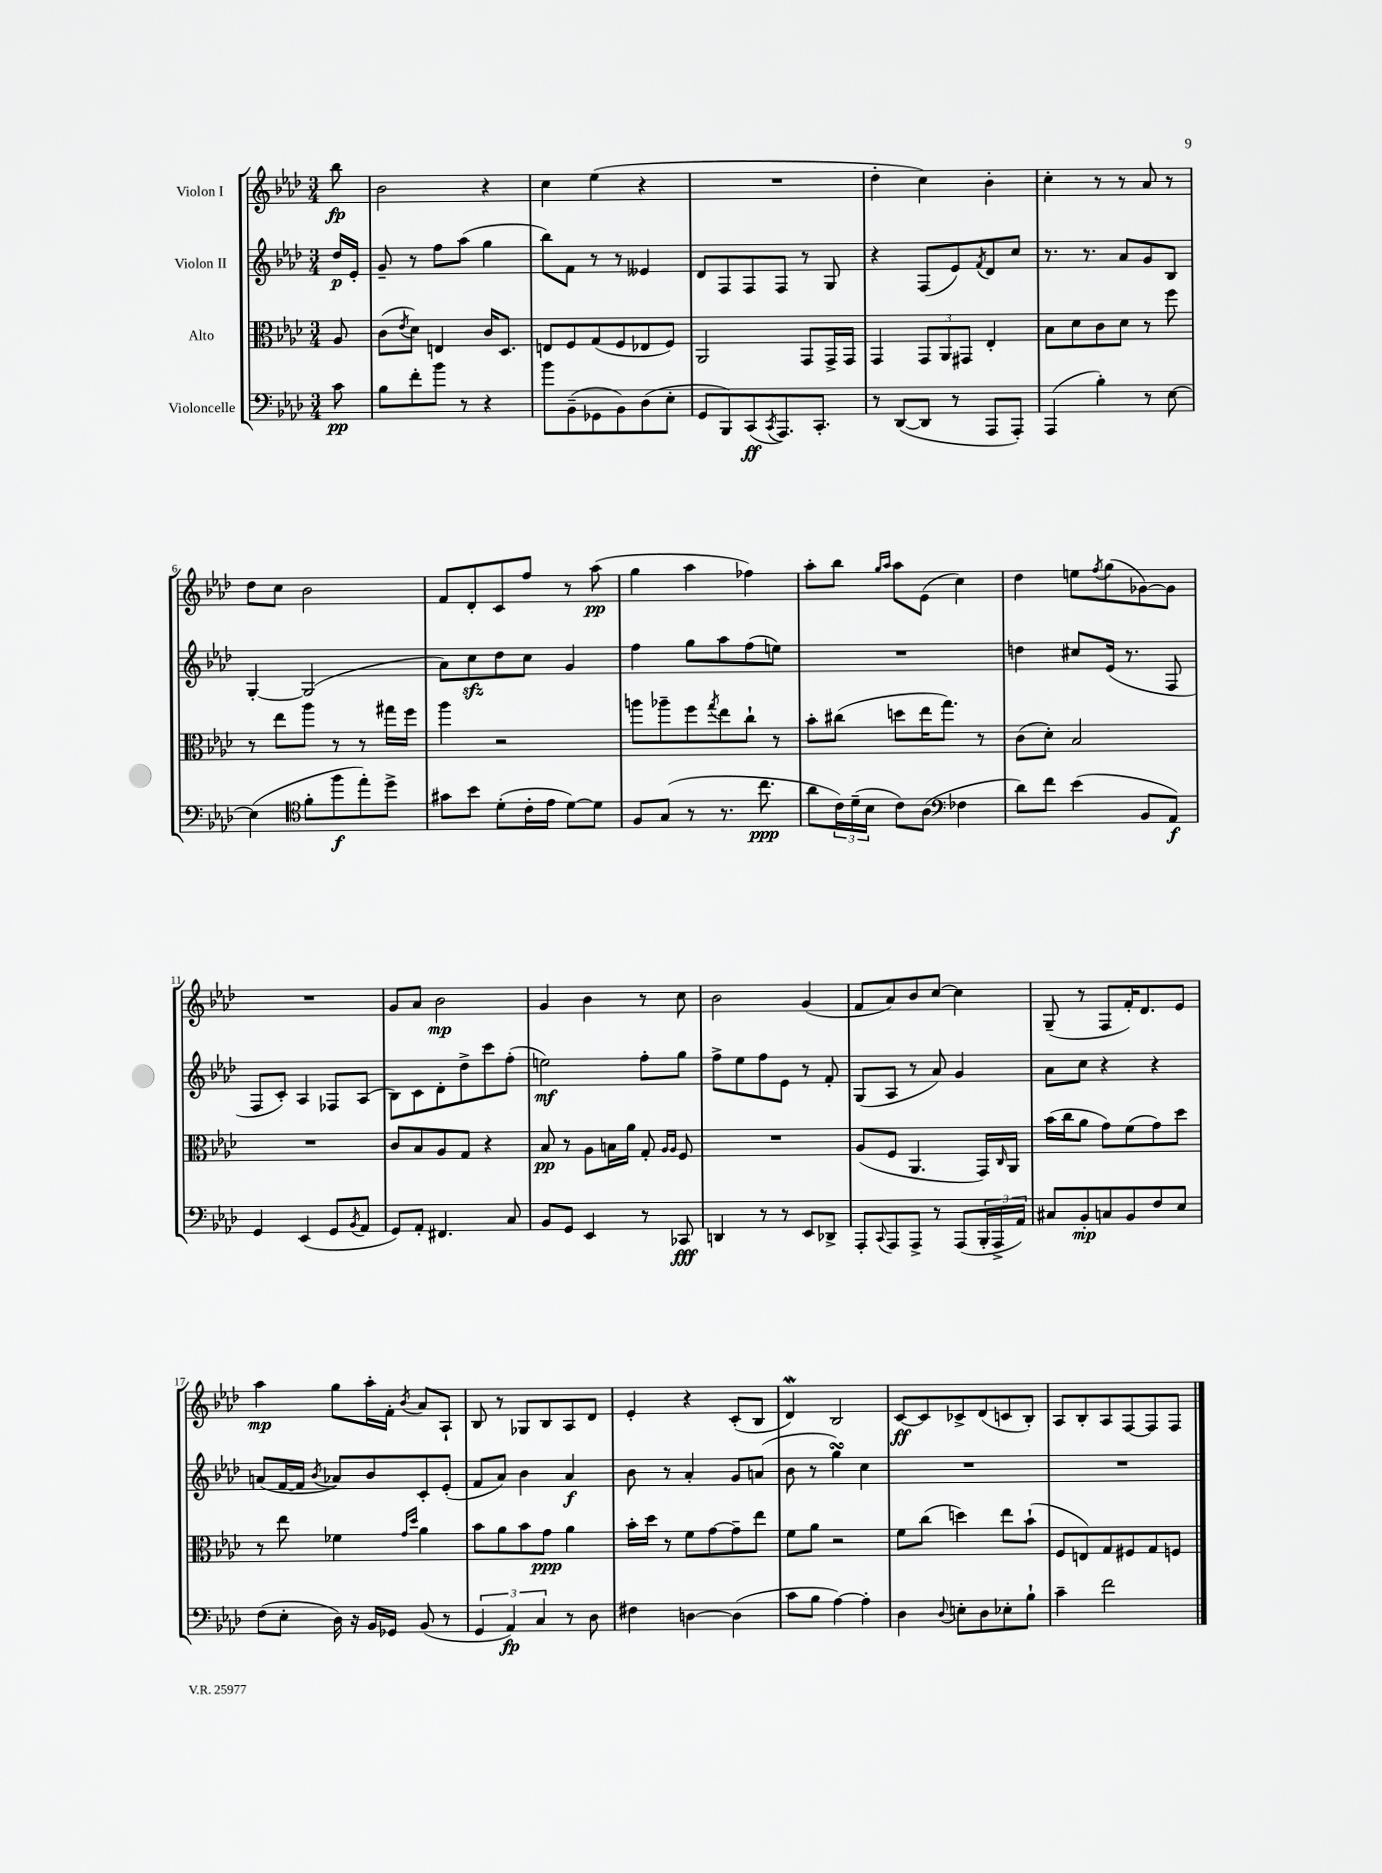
<<
\new StaffGroup <<
\new Staff = "s0" \with { instrumentName = "Violon I" } {
    \clef treble \key aes \major \numericTimeSignature \time 3/4 \partial 8
    bes''8\fp |
    bes'2 r4 |
    c''4 ees''4( r4 |
    R2. |
    des''4-. c''4) bes'4-. |
    c''4-. r8 r8 aes'8 r8 |
    des''8 c''8 bes'2 |
    f'8 des'8-. c'8 f''8 r8 aes''8\pp( |
    g''4 aes''4 fes''4) |
    aes''8-. bes''8 \grace { g''16 aes''16 } aes''8 ees'8( c''4) |
    des''4 e''8 \acciaccatura { f''8 } g''8( ges'8~) ges'8 |
    R2. |
    g'8 aes'8 bes'2\mp |
    g'4 bes'4 r8 c''8 |
    bes'2 g'4( |
    f'8 aes'8) bes'8 c''8~ c''4 |
    g8--( r8 f8 f'16-.) des'8. ees'8 |
    aes''4\mp g''8 aes''16-. f'16-. \acciaccatura { bes'8 } aes'8 aes8-! |
    bes8 r8 ges8 bes8 aes8 des'8 |
    ees'4-. r4 c'8-.( bes8 |
    des'4\mordent) bes2 |
    c'8~\ff c'8 ces'8-> des'8( c'8 bes8-.) |
    aes8 bes8-. aes8 f8~ f8 f8 \bar "|." |
}
\new Staff = "s1" \with { instrumentName = "Violon II" } {
    \clef treble \key aes \major \numericTimeSignature \time 3/4 \partial 8
    des''16\p ees'16-. |
    g'8-- r8 f''8 aes''8( g''4 |
    bes''8) f'8 r8 r8 eeses'4 |
    des'8 f8 f8 f8 r8 g8 |
    r4 f8( ees'8) \acciaccatura { f'8 } des'8 c''8 |
    r8. r8. aes'8 g'8 bes8 |
    g4~-. g2( |
    aes'8) c''8\sfz des''8 c''8 g'4 |
    f''4 g''8 aes''8 f''8( e''8) |
    R2. |
    d''4 cis''8 ees'16( r8. f8 |
    f8 c'8-.) aes4 fes8 aes8( |
    bes8) c'8 des'8-. des''8-> c'''8 f''8-.( |
    e''2\mf) f''8-. g''8 |
    f''8-> ees''8 f''8 ees'8 r8 f'8-. |
    g8( aes8 r8 aes'8) g'4 |
    aes'8 c''8 r4 r4 |
    a'8( f'16~ f'16 \acciaccatura { bes'8 } aes'8) bes'8 c'8-. ees'8-.( |
    f'8 aes'8) bes'4 aes'4\f |
    bes'8 r8 aes'4-. g'8 a'8( |
    bes'8 r8 g''4\turn) c''4 |
    R2. |
    R2. \bar "|." |
}
\new Staff = "s2" \with { instrumentName = "Alto" } {
    \clef alto \key aes \major \numericTimeSignature \time 3/4 \partial 8
    aes8 |
    c'8( \acciaccatura { ees'8 } des'8) e4 c'16 des8. |
    e8 f8 g8( f8 ees8 f8) |
    aes,2 g,8 g,16-> g,16 |
    g,4 \tuplet 3/2 { g,8 aes,8 gis,8 } ees4-. |
    bes8 des'8 c'8 des'8 r8 f''8 |
    r8 ees''8 aes''8 r8 r8 gis''16 f''16 |
    aes''4 r2 |
    a''8 aes''8-- f''8 \acciaccatura { g''8 } ees''8 c''8-! r8 |
    bes'8-. cis''8( d''8 ees''16 g''8.) r8 |
    c'8( des'8-.) bes2 |
    R2. |
    c'8 bes8 aes8 g8 r4 |
    bes8\pp r8 aes8 b16 aes'16 g8-. \grace { aes16 aes16 } f8 |
    R2. |
    aes8( f8 aes,4. g,16) \grace { c16 } aes,16 |
    bes'16( c''16 aes'8 g'8) f'8( g'8) des''8 |
    r8 ees''8 fes'4 \grace { g'16 des''16 } aes'4 |
    bes'8 aes'8 bes'8 g'8\ppp aes'4 |
    bes'16-. des''16 r8 f'8 g'8~ g'8-- ees''8 |
    f'8 aes'8 r2 |
    f'8 c''8( d''4) ees''8 bes'8-!( |
    f8 e8) g8 fis8 g8 f8 \bar "|." |
}
\new Staff = "s3" \with { instrumentName = "Violoncelle" } {
    \clef bass \key aes \major \numericTimeSignature \time 3/4 \partial 8
    c'8\pp |
    bes8 f'8-. bes'8 r8 r4 |
    bes'8 bes,8--( ges,8 bes,8) des8( ees8-. |
    g,8 bes,,8) c,8\ff( \acciaccatura { c,8 } aes,,8.) c,8.-. |
    r8 des,8~( des,8 r8 aes,,8 aes,,8-.) |
    aes,,4( bes4-.) r8 ees8~ |
    ees4( \clef tenor f'8-. f''8\f ees''8-.) des''8-> |
    gis'8 bes'8 des'8-.( c'16-. ees'16 des'8~) des'8 |
    f8 g8( r8 r8. c''8.\ppp |
    aes'8 \tuplet 3/2 { c'16) des'16--( bes16 } c'8) aes8( \clef bass fes4 |
    des'8) f'8 ees'4( bes,8 aes,8\f) |
    g,4 ees,4( g,8 \acciaccatura { bes,8 } aes,8 |
    g,8) aes,8-. fis,4. c8 |
    bes,8 g,8 ees,4 r8 ces,8\fff |
    d,4 r8 r8 ees,8 des,8-> |
    aes,,8-. \appoggiatura { c,8 } aes,,8 aes,,8-> r8 aes,,8( \tuplet 3/2 { bes,,16-. aes,,16-> aes,16) } |
    cis8 bes,8-.\mp c8 bes,8 f8 ees8 |
    f8( ees8-. des16) r16 bes,16 ges,16 bes,8( r8 |
    \tuplet 3/2 { g,4 aes,4\fp) c4 } r8 des8 |
    fis4 d4~ d4( |
    c'8 bes8 aes4~) aes4-. |
    des4 \appoggiatura { des8 } e8-. des8 ees8-. bes8-! |
    c'4-- f'2 \bar "|." |
}
>>
>>
